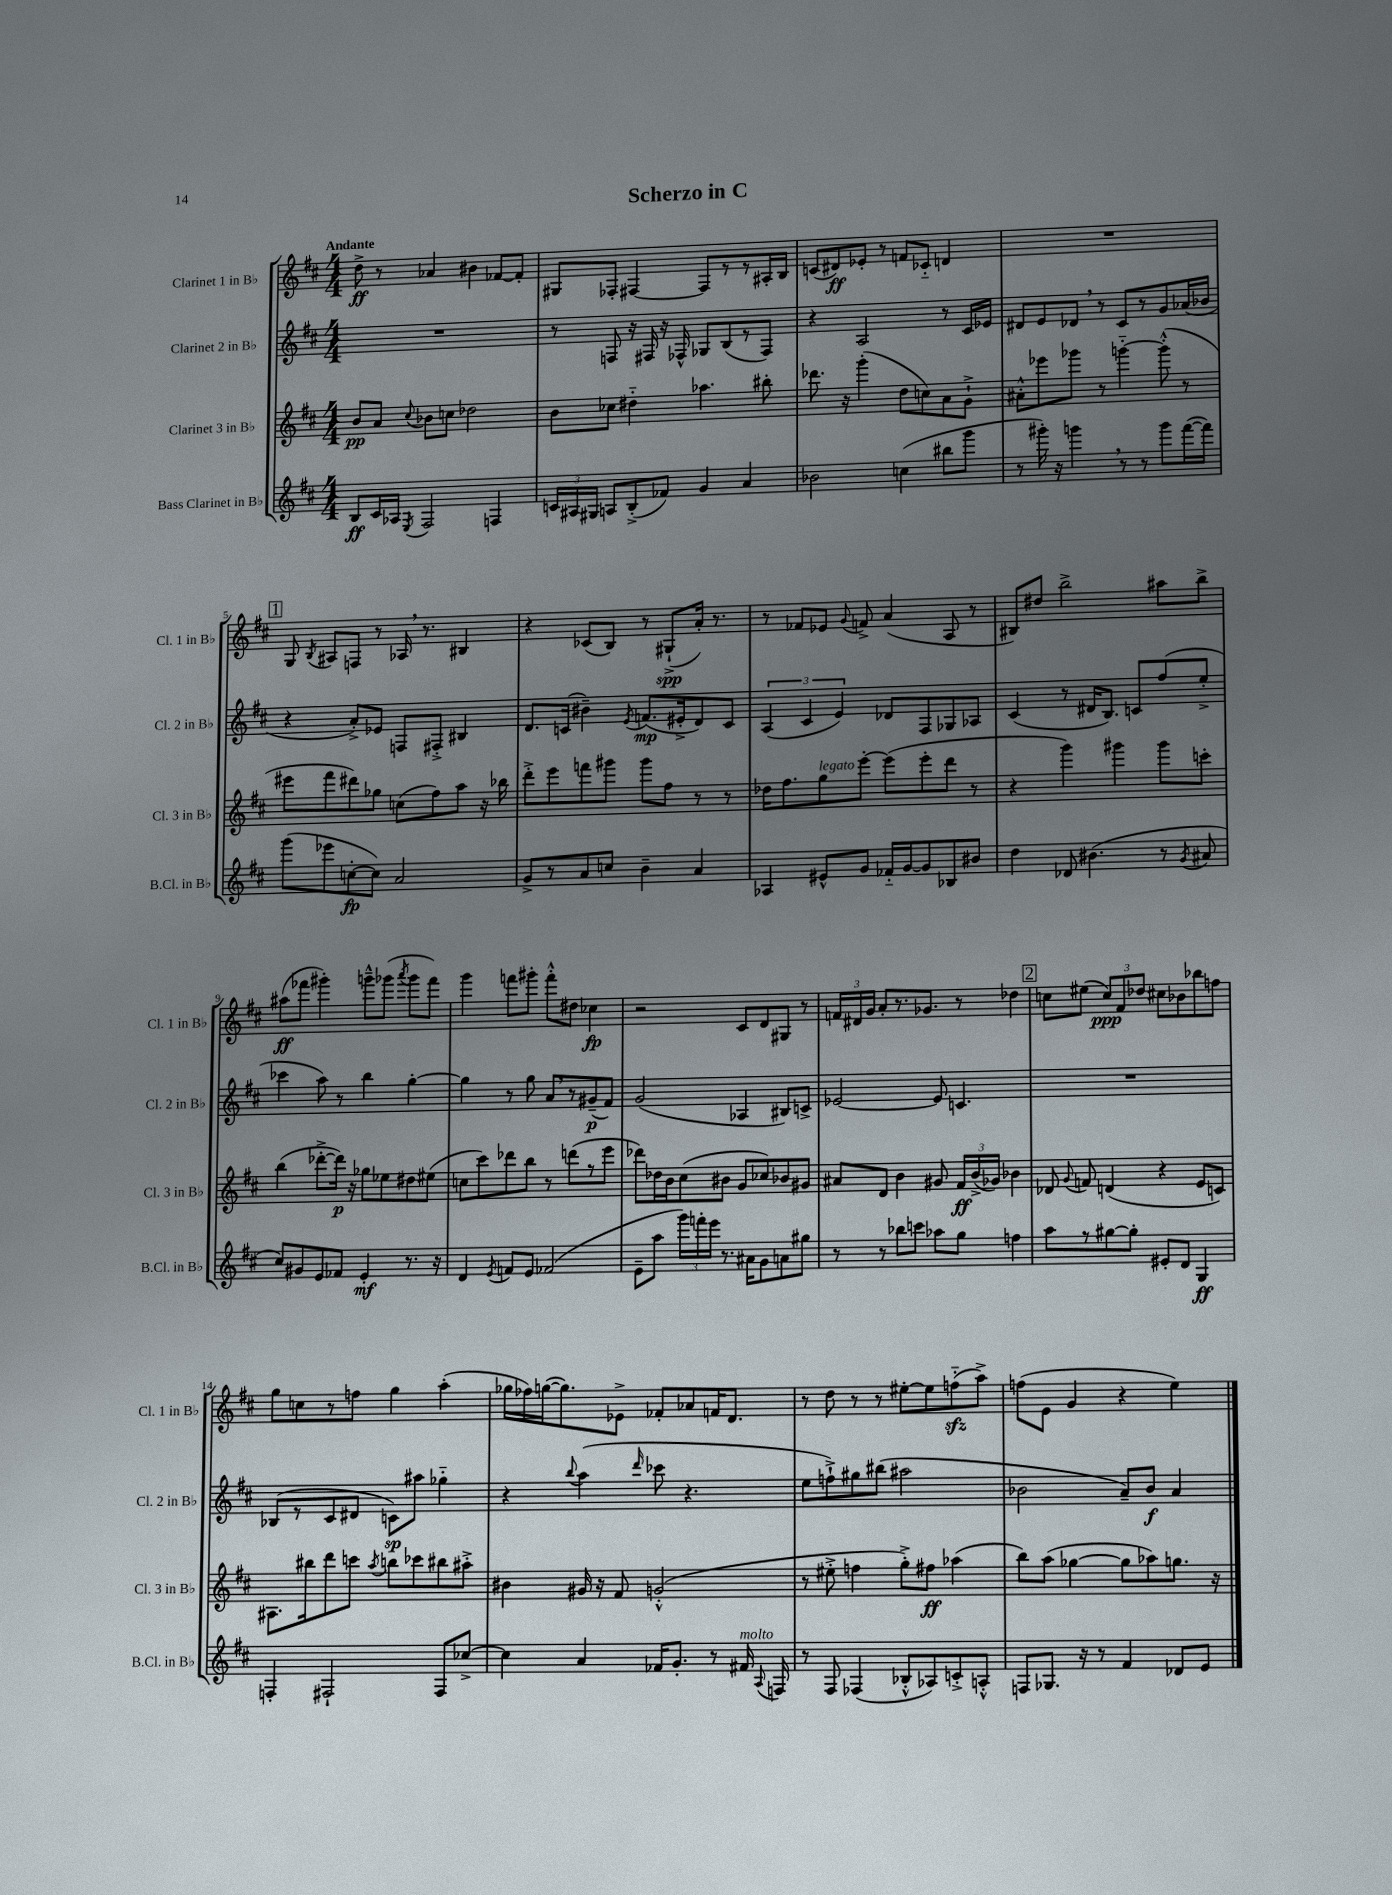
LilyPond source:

\header { title = "Scherzo in C" }
<<
\new StaffGroup <<
\new Staff = "s0" \with { instrumentName = "Clarinet 1 in Bb" shortInstrumentName = "Cl. 1 in Bb" } {
    \clef treble \key d \major \numericTimeSignature \time 4/4 \tempo "Andante"
    \autoBeamOff d''8->\ff r8 aes'4 bis'4 fes'8[~ fes'8]-. |
    gis8[ fes8]-. fis4~ fis8[ r8 r8 ais16-. b16] |
    c'8[( dis'8\ff) ees'8]-. r8 f'8[ ces'8]-_ d'4 |
    R1 |
    \mark \markup { \box "1" } g8 \acciaccatura { b8 } ais8[ f8] r8 aes16 \breathe r8. bis4 |
    r4 ces'8[( b8]) r8 gis8[-!->\spp( a'16]-.) r8. |
    r8 fes'8[ ees'8] \appoggiatura { g'8 } f'8-> a'4( a8 r8 |
    bis8[) dis''8] b''2-> ais''8[ b''8]-> |
    ais''8[\ff( fes'''8] gis'''4-.) g'''8[---^ ges'''8]( \acciaccatura { a'''8 } ges'''8[ fes'''8]) |
    g'''4 f'''8[ gis'''8]-. f'''8[-.-^ dis''8] ces''4\fp |
    r2 cis'8[ d'8 gis8] r8 |
    \tuplet 3/2 { f'16[ dis'16 g'16] } a'8[-. r8. ges'8.] r8 des''4 |
    \mark \markup { \box "2" } c''8[ eis''8]( \tuplet 3/2 { c''8[\ppp) fis'8 des''8] } cis''8[ bes'8 bes''8 f''8] |
    g''8[ c''8 r8 f''8] g''4 a''4-.( |
    ges''16[ fes''16) g''16~( g''8.) ees'8]-> fes'8[-. aes'8 f'16 d'8.] |
    r8 d''8 r8 r8 eis''8[~-. eis''8 f''8-_\sfz( a''8]->) |
    f''8[( e'8] g'4 r4 e''4) \bar "|." |
}
\new Staff = "s1" \with { instrumentName = "Clarinet 2 in Bb" shortInstrumentName = "Cl. 2 in Bb" } {
    \clef treble \key d \major \numericTimeSignature \time 4/4
    \autoBeamOff R1 |
    r8 f8 r16 fis16 r16 fes16-^ ges8[ b8( r8 fes8]) |
    r4 a2 r8 cis'16[ ees'16] |
    dis'8[ e'8 des'8] \breathe r8 cis'8[ r8 g'8 aes'16( bes'16] |
    \mark \markup { \box "1" } r4 a'8[-.->) ees'8] f8[ fis8]-.-> bis4 |
    d'8.[ c'16]( bis'4--) \acciaccatura { e'8 } f'8.[\mp( eis'16-.-> d'8) c'8] |
    \tuplet 3/2 { a4( cis'4 e'4) } des'8[ fis8 ges8 aes8] |
    cis'4( r8 dis'16[ b8.]) c'8[ fis''8( e''8]-.-> |
    ces'''4 a''8) r8 b''4 g''4~-. |
    g''4 r8 g''8 a'8[ \breathe r8 gis'8--\p( fis'8]) |
    g'2( aes4 bis8[) c'8]-> |
    ees'2~ ees'8 c'4. |
    \mark \markup { \box "2" } R1 |
    bes8[( r8 cis'8 dis'8] c'8[\sp) ais''8] ges''4-_ |
    r4 \appoggiatura { b''8 } a''4( \grace { d'''16 } ces'''8 r4. |
    e''8[ f''8-!->) gis''8 bis''8]( ais''2 |
    bes'2 a'8[--) bes'8]\f a'4 \bar "|." |
}
\new Staff = "s2" \with { instrumentName = "Clarinet 3 in Bb" shortInstrumentName = "Cl. 3 in Bb" } {
    \clef treble \key d \major \numericTimeSignature \time 4/4
    \autoBeamOff b'8[\pp a'8] \appoggiatura { cis''8 } bes'8[ c''8] des''2 |
    b'8[ ces''8] dis''4-_ aes''4. bis''8-. |
    des'''8. r16 g'''4-.( d''8[ c''8) a'8 g'8]-!-> |
    ais'8[-.-^ ees'''8 ges'''8] r8 g'''4~-_ g'''8-.-^( r8 |
    \mark \markup { \box "1" } eis'''8[ fis'''8 dis'''8) ges''8] c''8[( fis''8) a''8] r16 bes''16 |
    d'''8[-.-> e'''8 f'''8 gis'''8] gis'''8[ fis''8] r8 r8 |
    des''16[ fis''8. g''8^\markup { \italic "legato" } e'''8]~-. e'''8[( e'''8-. d'''8] r8 |
    r4 g'''4) gis'''4 gis'''8[ c'''8]-. |
    b''4( des'''8[~-.-> des'''16]\p) r16 ges''8[ ees''8 dis''8 eis''8]( |
    c''8[ cis'''8) des'''8 b''8] r8 d'''8[( r8 e'''8] |
    des'''8[) des''16 b'16 cis''8( bis'8] g'8[ ces''8) bes'8 gis'8] |
    ais'8[ d'8] b'4 gis'8 \tuplet 3/2 { fis'16[\ff b'16->( ges'16]) } bes'4 |
    \mark \markup { \box "2" } des'8 \appoggiatura { g'8 } f'8 d'4( r4 e'8[ c'8]) |
    ais8.[ bis''16 d'''8 c'''8] \acciaccatura { a''8 } b''8[ ces'''8 bis''8 ais''8]-.-> |
    bis'4 gis'16 r16 fis'8 g'2-.-^( |
    r8 eis''8-.-> f''4 g''8[-.->) fis''8]\ff aes''4( |
    b''8[) a''8]( ges''4~ ges''8[ aes''8) g''8.] r16 \bar "|." |
}
\new Staff = "s3" \with { instrumentName = "Bass Clarinet in Bb" shortInstrumentName = "B.Cl. in Bb" } {
    \clef treble \key d \major \numericTimeSignature \time 4/4
    \autoBeamOff b8[\ff cis'16 aes16] \acciaccatura { e8 } fis2 f4 |
    \tuplet 3/2 { c'16[ ais16 gis16] } a8[ b8-.->( fes'8]) g'4 a'4 |
    bes'2 c''4( bis''8[ g'''8] |
    r8 gis'''16-.) r16 g'''4 \breathe r8 r8 g'''8[ fis'''16~( fis'''16]) |
    \mark \markup { \box "1" } g'''8[( ees'''8 c''8~-.\fp c''8]) a'2 |
    g'8[-> r8 a'8 c''8] b'4-- a'4 |
    aes4 eis'8[-^ g'8] fes'16[-_ g'16~ g'8 bes8 bis'8] |
    d''4 des'8 bis'4.( r8 \acciaccatura { g'8 } ais'8 |
    cis''8[) gis'8 e'8 fes'8] e'4-.\mf r8. r16 |
    d'4 \acciaccatura { e'8 } f'8[ e'8] fes'2( |
    e'8[-- a''8] \tuplet 3/2 { g'''16[) f'''16-. e'''16] } r8. ais'16[ g'8 a'8 gis''8] |
    r8 r8 bes''8[ c'''8] aes''8[ g''8] f''4 |
    \mark \markup { \box "2" } a''8[ r8 gis''8~ gis''8]-. eis'8[-. d'8] g4\ff |
    f4-. fis2-! fis8[ ces''8]~-> |
    ces''4 a'4 fes'16[ g'8.]-. r8 fis'16^\markup { \italic "molto" } \appoggiatura { a8 } f16 |
    r8 fis8 fes4( bes8[-.-^ aes8) c'8-.-> a8]-.-^ |
    f8[ ges8.] r16 r8 fis'4 des'8[ e'8] \bar "|." |
}
>>
>>
